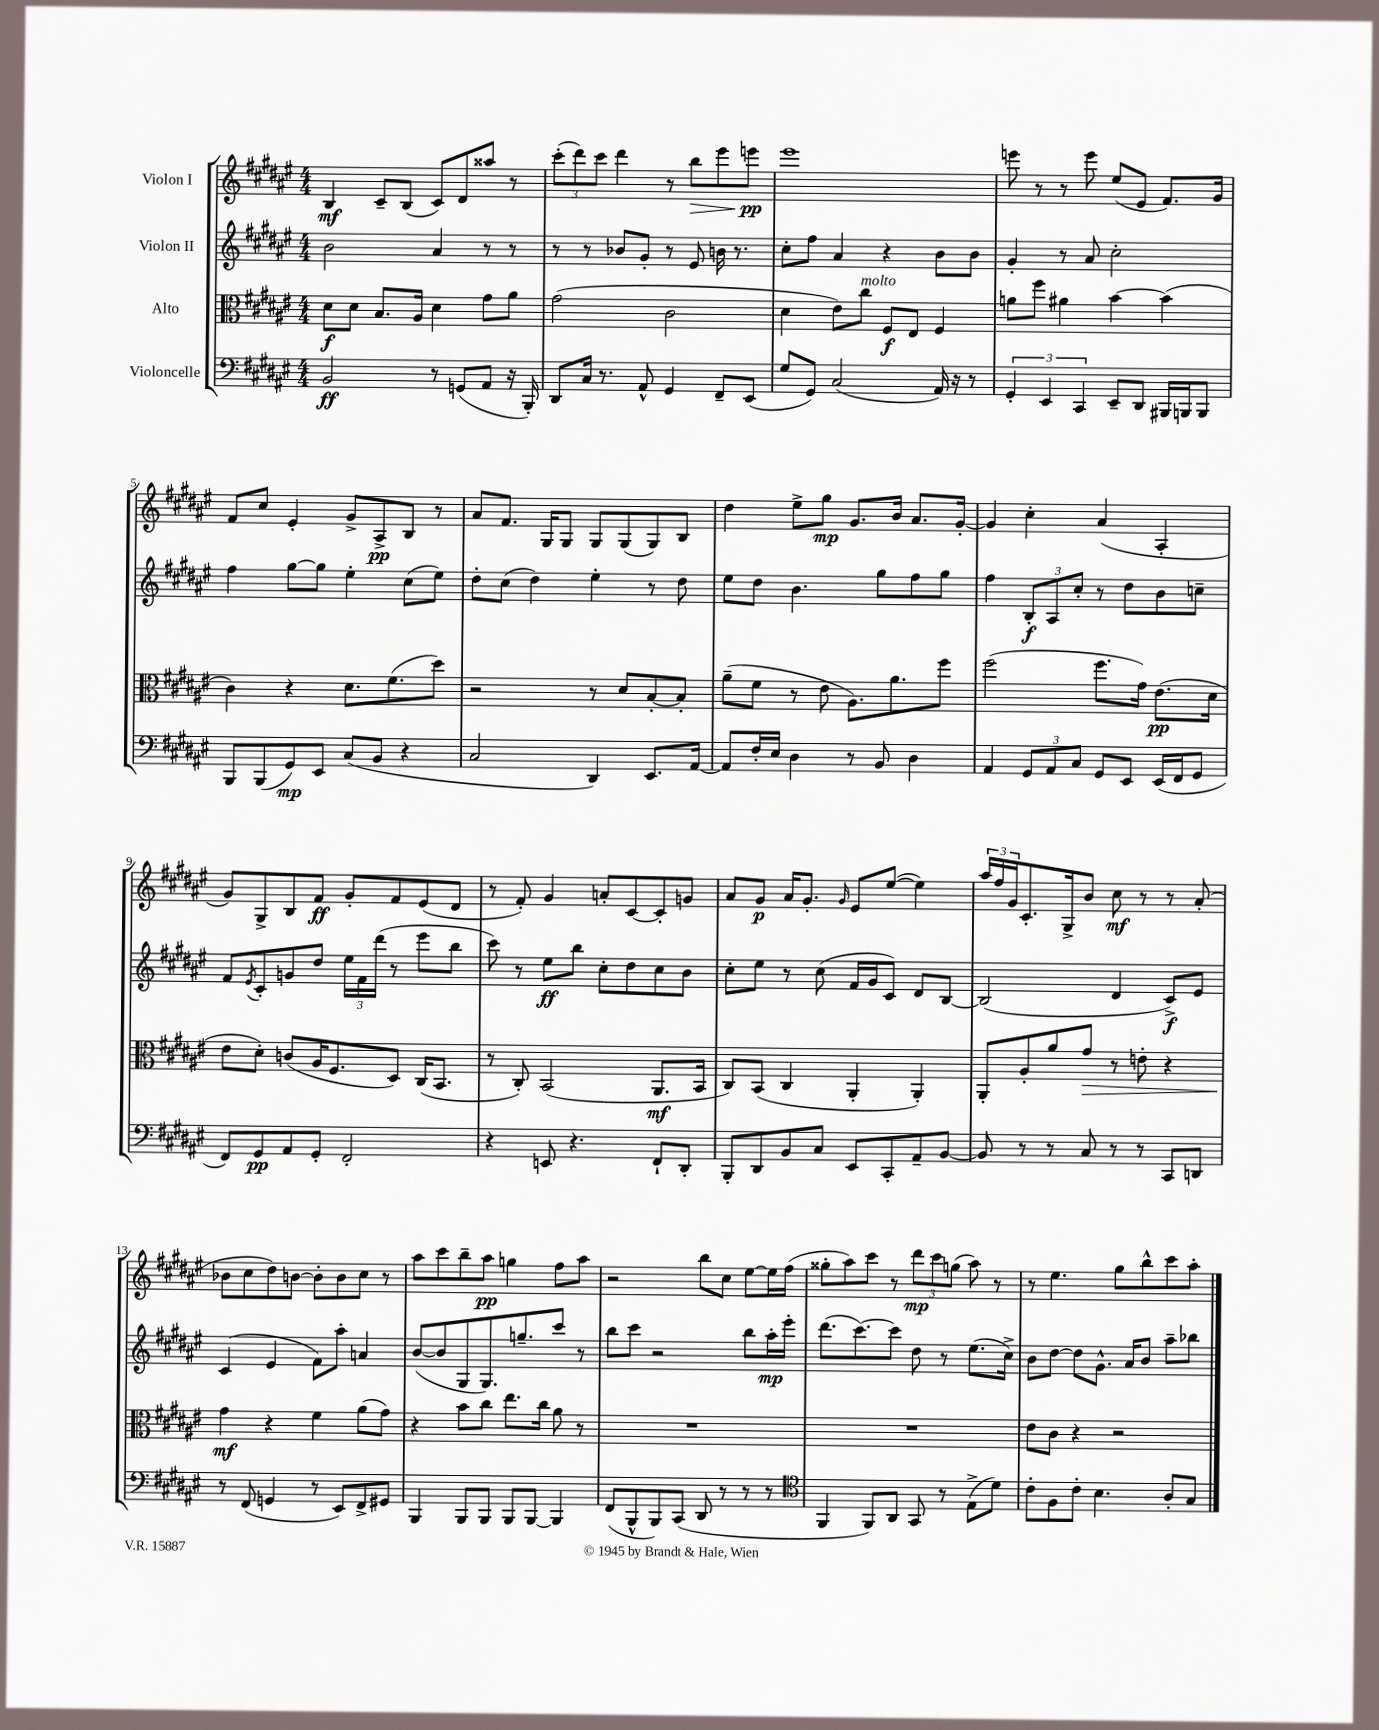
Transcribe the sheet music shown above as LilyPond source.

<<
\new StaffGroup <<
\new Staff = "s0" \with { instrumentName = "Violon I" } {
    \clef treble \key fis \major \numericTimeSignature \time 4/4
    b4\mf cis'8-- b8( cis'8) dis'8 aisis''8 r8 |
    \tuplet 3/2 { cis'''8-.( dis'''8) cis'''8 } dis'''4 r8 b''8\> eis'''8 e'''8\pp\! |
    eis'''1 |
    e'''8 r8 r8 e'''8 eis''8( eis'8 fis'8.) gis'16 |
    fis'8 cis''8 eis'4-. gis'8-> ais8->\pp b8 r8 |
    ais'8 fis'8. gis16 gis8 gis8 gis8( gis8) b8 |
    dis''4 eis''8-> gis''8\mp gis'8. b'16 ais'8. gis'16~-. |
    gis'4 cis''4-. ais'4( ais4-. |
    gis'8) gis8-> b8 fis'8\ff gis'8-. fis'8 eis'8( dis'8 |
    r8 fis'8-.) gis'4 a'8-. cis'8~ cis'8-. g'8 |
    ais'8 gis'8\p ais'16 gis'8.-. \grace { gis'16 } eis'8 eis''8~( eis''4) |
    \tuplet 3/2 { ais''16 fis''16 gis'16 } cis'8.-. gis16-> b'8 cis''8\mf r8 r8 ais'8-.( |
    bes'8 cis''8 dis''8) b'8~ b'8-. b'8 cis''8 r8 |
    ais''8 cis'''8 b''8-- ais''8\pp g''4 fis''8 ais''8 |
    r2 b''8 cis''8 eis''8~ eis''16 fis''16( |
    gisis''8-. ais''8) cis'''8 r8 \tuplet 3/2 { dis'''8\mp cis'''8 g''8( } ais''8) r8 |
    r8 eis''4. gis''8 b''8-^ cis'''8 ais''8-. \bar "|." |
}
\new Staff = "s1" \with { instrumentName = "Violon II" } {
    \clef treble \key fis \major \numericTimeSignature \time 4/4
    b'2 ais'4 r8 r8 |
    r8 r8 bes'8 gis'8-. r8 eis'8 b'16 r8. |
    cis''8-. fis''8 ais'4 r4 b'8 b'8 |
    gis'4-. r8 ais'8 cis''2-. |
    fis''4 gis''8~ gis''8 eis''4-. cis''8( eis''8) |
    dis''8-. cis''8( dis''4) eis''4-. r8 dis''8 |
    eis''8 dis''8 b'4. gis''8 fis''8 gis''8 |
    fis''4 \tuplet 3/2 { b8-.\f ais8 cis''8-. } r8 dis''8 b'8 c''8-- |
    fis'8 \acciaccatura { eis'8 } cis'8-. g'8 dis''8 \tuplet 3/2 { eis''16 fis'16 dis'''16( } r8 eis'''8 b''8 |
    cis'''8) r8 eis''8\ff b''8 cis''8-. dis''8 cis''8 b'8 |
    cis''8-. eis''8 r8 cis''8( fis'16 gis'16 cis'8) dis'8 b8~ |
    b2( dis'4 cis'8->\f) eis'8 |
    cis'4( eis'4 fis'8) ais''8-. a'4 |
    b'8~( b'8 gis8 gis8.) g''8.-- cis'''8 r8 |
    b''8 cis'''8 r2 b''8 ais''16-.\mp eis'''16-. |
    dis'''8.( cis'''8.~) cis'''8 dis''8 r8 eis''8.( cis''16->) |
    b'8 dis''8~ dis''8 gis'8.-^ ais'16 b'8 ais''8-- bes''8 \bar "|." |
}
\new Staff = "s2" \with { instrumentName = "Alto" } {
    \clef alto \key fis \major \numericTimeSignature \time 4/4
    dis'8\f dis'8 b8. ais16 dis'4 gis'8 ais'8 |
    gis'2( cis'2 |
    dis'4 eis'8) cis''8^\markup { \italic "molto" } fis8\f eis8 fis4 |
    a'8 fis''8 ais'4 b'4~ b'4( |
    cis'4) r4 dis'8. fis'8.( dis''8) |
    r2 r8 dis'8 b8~-. b8-. |
    ais'8--( fis'8 r8 eis'8 ais8.) ais'8. fis''8 |
    fis''2( fis''8. gis'16) eis'8.\pp( dis'16 |
    eis'8 dis'8-.) c'8( ais16 fis8. dis8) cis16( b,8. |
    r8 cis8-.) b,2( ais,8.\mf b,16 |
    cis8) b,8( cis4 ais,4-. ais,4-.) |
    ais,8-. ais8-. ais'8 gis'8\> r8 e'8-. r4 |
    gis'4\mf\! r4 fis'4 ais'8( gis'8) |
    r4 b'8 cis''8 eis''8. cis''16 ais'8 r8 |
    R1 |
    R1 |
    eis'8 cis'8 r4 r2 \bar "|." |
}
\new Staff = "s3" \with { instrumentName = "Violoncelle" } {
    \clef bass \key fis \major \numericTimeSignature \time 4/4
    b,2\ff r8 g,8( ais,8 r16 b,,16-.) |
    dis,8 cis16 r8. ais,8-^ gis,4 fis,8-- eis,8( |
    gis8 gis,8) cis2( ais,16) r16 r8 |
    \tuplet 3/2 { gis,4-. eis,4 cis,4 } eis,8-- dis,8 bis,,16 b,,16 b,,8 |
    b,,8 b,,8( gis,8\mp) eis,8 cis8( b,8 r4 |
    cis2 dis,4) eis,8. ais,16~ |
    ais,8 fis16-. eis16 dis4 r8 b,8 dis4 |
    ais,4 \tuplet 3/2 { gis,8 ais,8 cis8 } gis,8 eis,8 eis,16( fis,16 gis,8 |
    fis,8) gis,8\pp ais,8 gis,8-. fis,2-. |
    r4 e,8 r4. fis,8-! dis,8-. |
    b,,8-. dis,8 b,8 cis8 eis,8 cis,8-. ais,8-- b,8~ |
    b,8 r8 r8 cis8 r8 r8 cis,8 d,8 |
    r8 fis,8( g,4 r8 eis,8) fis,8-> gis,8 |
    b,,4 b,,8 b,,8 b,,8 b,,8~ b,,4 |
    fis,8( b,,8-^ b,,8) cis,8( dis,8 r8 r8 r8 |
    \clef tenor fis,4 fis,8) ais,8 gis,8 r8 eis8->( dis'8) |
    cis'8-. fis8 cis'8-. b4. ais8-. gis8 \bar "|." |
}
>>
>>
